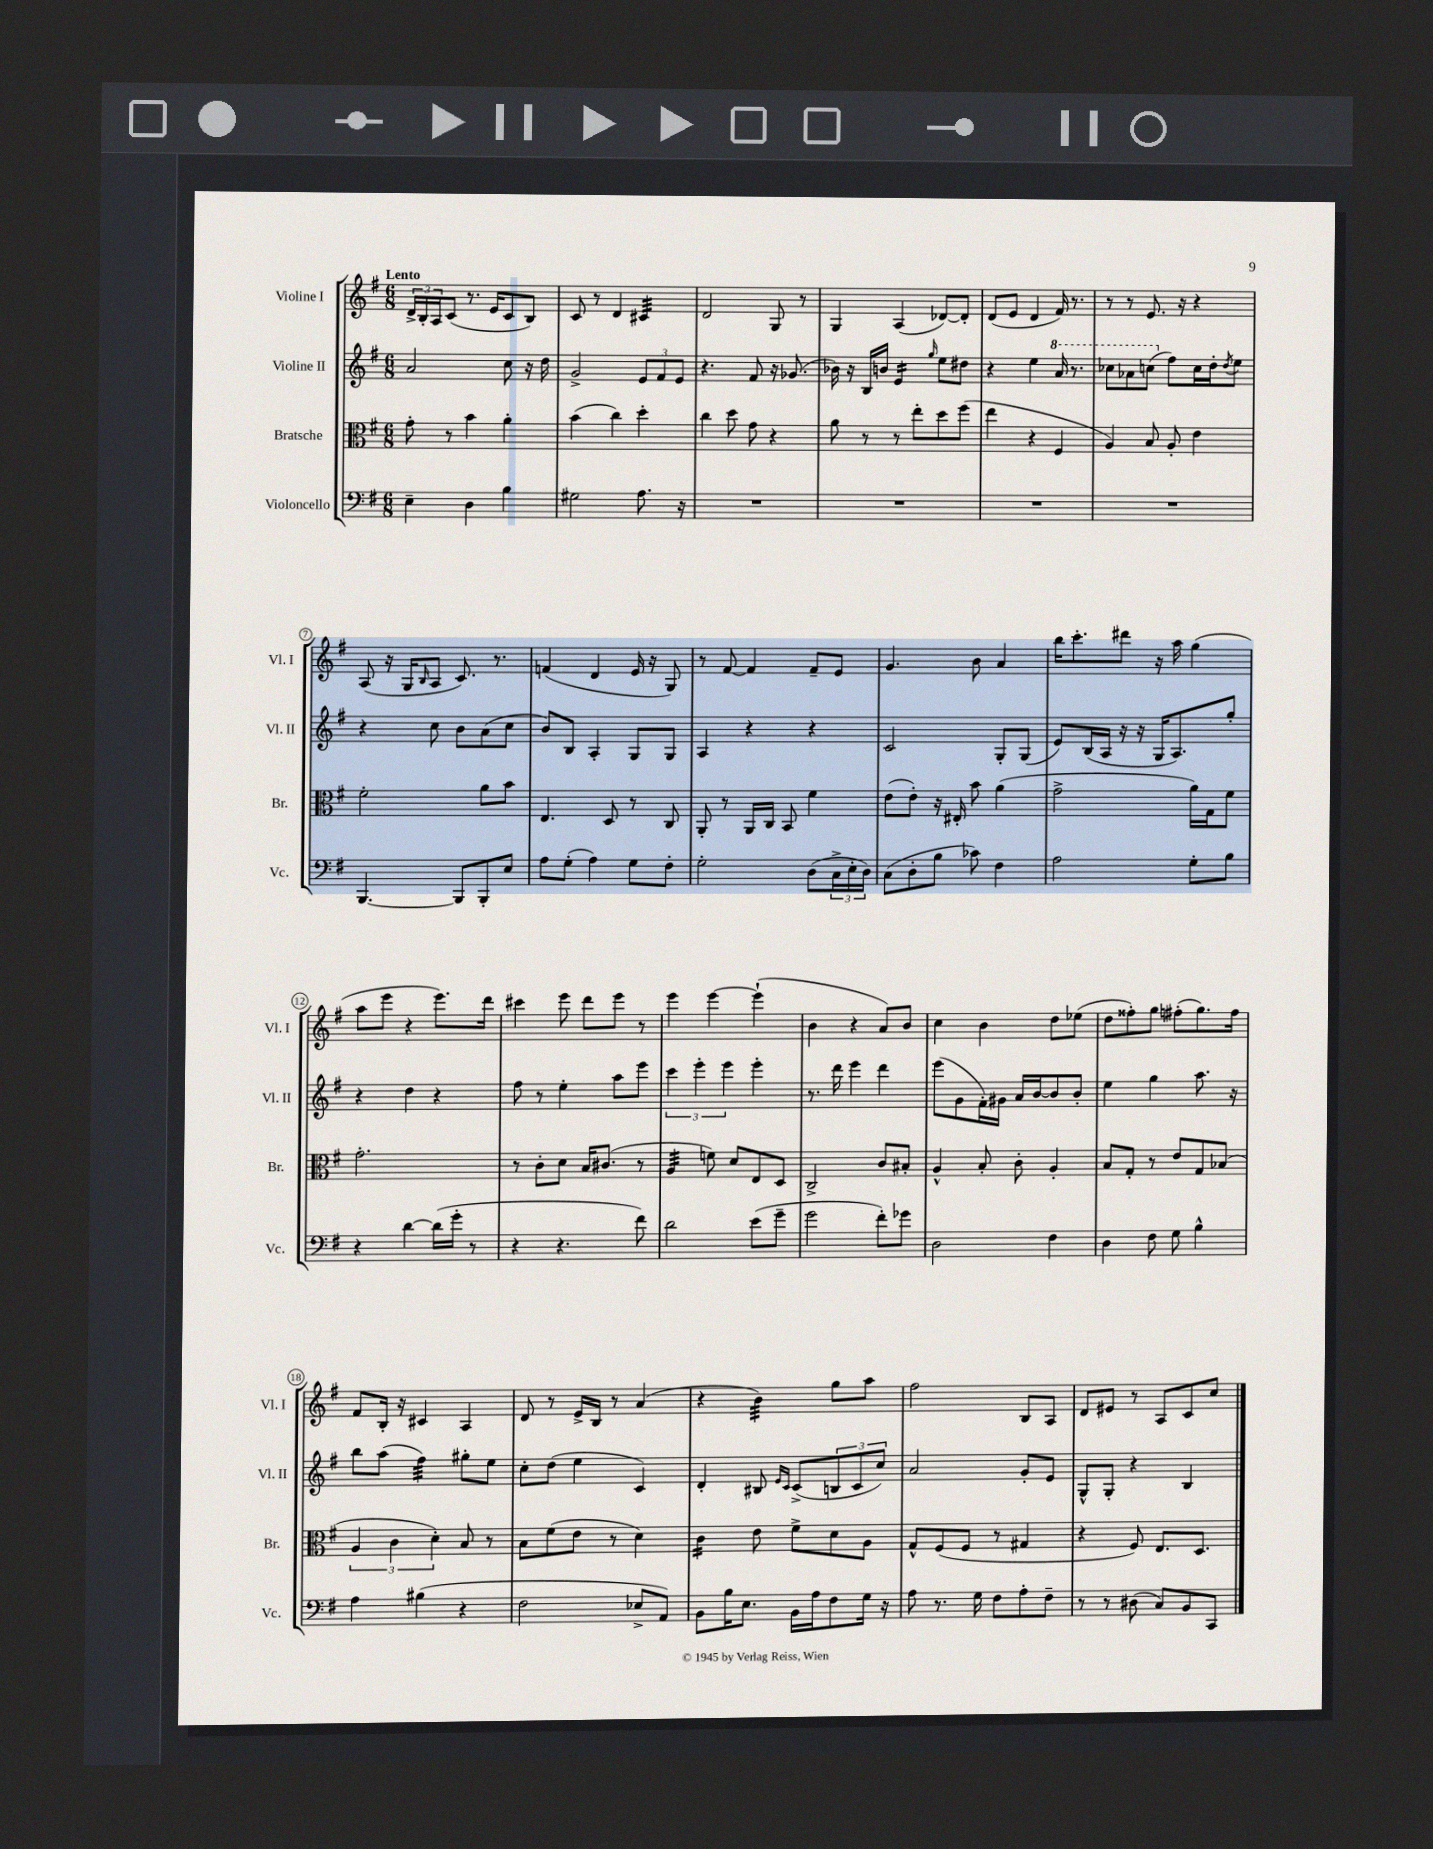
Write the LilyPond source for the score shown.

<<
\new StaffGroup <<
\new Staff = "s0" \with { instrumentName = "Violine I" shortInstrumentName = "Vl. I" } {
    \clef treble \key g \major \numericTimeSignature \time 6/8 \tempo "Lento"
    \tuplet 3/2 { d'16-> b16-. a16 } c'8( r8. e'16 c'8 b8) |
    c'8 r8 d'4 cis'4:32 |
    d'2 g8 r8 |
    g4 a4( des'8~) des'8-. |
    d'8( e'8 d'4 fis'16) r8. |
    r8 r8 e'8. r16 r4 |
    a8( r16 g16 \grace { b16 } a8 c'8.) r8. |
    f'4( d'4 e'16 r16 g8) |
    r8 fis'8~ fis'4 fis'8-- e'8 |
    g'4. b'8 a'4 |
    b''16 c'''8.-. dis'''8 r16 a''16 g''4( |
    a''8 e'''8 r4 e'''8.) d'''16 |
    cis'''4 e'''8 d'''8 e'''8 r8 |
    e'''4 e'''4~ e'''4-!( |
    b'4 r4 a'8) b'8 |
    c''4 b'4 d''8 ees''8( |
    d''8 fisis''8-.) g''8 fis''8-.( g''8.) fis''16 |
    fis'8 b16-. r16 cis'4 a4 |
    d'8 r8 e'16-> b16 r8 a'4( |
    r4 b'4:32) g''8 a''8 |
    fis''2 b8 a8 |
    d'8 eis'8 r8 a8 c'8 c''8 \bar "|." |
}
\new Staff = "s1" \with { instrumentName = "Violine II" shortInstrumentName = "Vl. II" } {
    \clef treble \key g \major \numericTimeSignature \time 6/8
    a'2 c''8 r16 d''16 |
    g'2-> \tuplet 3/2 { e'8 fis'8 e'8 } |
    r4. fis'8 r16 ges'8.( |
    bes'16) r16 b16 b'16 e'4:16 \grace { g''16 } e''8 dis''8 |
    r4 e''4 \ottava #1 a''16 r8. |
    ces'''8 aes''8 c'''8( \ottava #0 fis''8) c''16 d''16-. \acciaccatura { d''8 } e''8 |
    r4 c''8 b'8 a'8( c''8 |
    b'8) b8 a4-. g8 g8 |
    a4 r4 r4 |
    c'2 g8-. g8( |
    e'8) b16( a16 r16 r16 g16 a8.) g''8-. |
    r4 d''4 r4 |
    fis''8 r8 e''4-. a''8 e'''8 |
    \tuplet 3/2 { c'''4 e'''4-. e'''4 } e'''4-. |
    r8. d'''16 e'''4 d'''4 |
    e'''8( g'8 fis'16-.) gis'16 a'16 b'16~ b'8 b'8-. |
    e''4 g''4 a''8. r16 |
    b''8 a''8( fis''4:32) gis''8-. e''8 |
    c''8-. d''8( e''4 c'4) |
    d'4-. bis8 \grace { e'16 c'16 } c'8->( \tuplet 3/2 { b8 c'8 c''8) } |
    a'2 g'8-. e'8 |
    g8-^ g8-. r4 b4 \bar "|." |
}
\new Staff = "s2" \with { instrumentName = "Bratsche" shortInstrumentName = "Br." } {
    \clef alto \key g \major \numericTimeSignature \time 6/8
    g'8-. r8 b'4 a'4-. |
    b'4( c''4) d''4-. |
    c''4 d''8 g'8 r4 |
    a'8 r8 r8 e''8-. d''8 fis''8( |
    e''4 r4 fis4 |
    a4) b8 a8-. e'4 |
    fis'2-. a'8 b'8 |
    e4. d8 r8 c8 |
    a,8-. r8 a,16 c16 b,8 fis'4 |
    e'8( e'8-.) r16 eis16-. b'8 a'4( |
    g'2-> a'16) g16 fis'8 |
    g'2.-. |
    r8 c'8-. d'8 b16 cis'8.( r8 |
    a4:32 f'8) d'8 e8 d8 |
    c2-> c'8 bis8-. |
    a4-^ b8-. c'8-. a4-. |
    b8 g8-. r8 e'8 g8 bes8( |
    \tuplet 3/2 { a4 c'4 d'4-.) } b8 r8 |
    b8 fis'8( e'8 r8 d'4) |
    c'4:16 e'8 fis'8-> d'8 a8 |
    g8-^ fis8( fis8 r8 gis4 |
    r4 fis8) e8. d8. \bar "|." |
}
\new Staff = "s3" \with { instrumentName = "Violoncello" shortInstrumentName = "Vc." } {
    \clef bass \key g \major \numericTimeSignature \time 6/8
    e4-- d4 b4 |
    gis2 a8. r16 |
    R2. |
    R2. |
    R2. |
    R2. |
    b,,4.~ b,,8 b,,8-. e8 |
    a8 g8-.( a4) g8 fis8-. |
    g2-. d8( \tuplet 3/2 { c16-> e16-. d16) } |
    c8( d8-. b8 ces'8) fis4 |
    a2 g8-. b8 |
    r4 d'4~ d'16( g'16-. r8 |
    r4 r4. fis'8) |
    d'2 e'8( g'8-- |
    g'2 fis'8-.) ges'8 |
    d2 fis4 |
    d4 fis8 g8 b4-^ |
    a4 bis4( r4 |
    fis2 ees8-> a,8) |
    b,8 b16 e8. b,16 a16 fis8 g16 r16 |
    a8 r8. g16 fis8 a8-. fis8-- |
    r8 r8 dis8( c8) b,8 c,8 \bar "|." |
}
>>
>>
\layout { \context { \Score \override BarNumber.stencil = #(make-stencil-circler 0.1 0.3 ly:text-interface::print) } }
